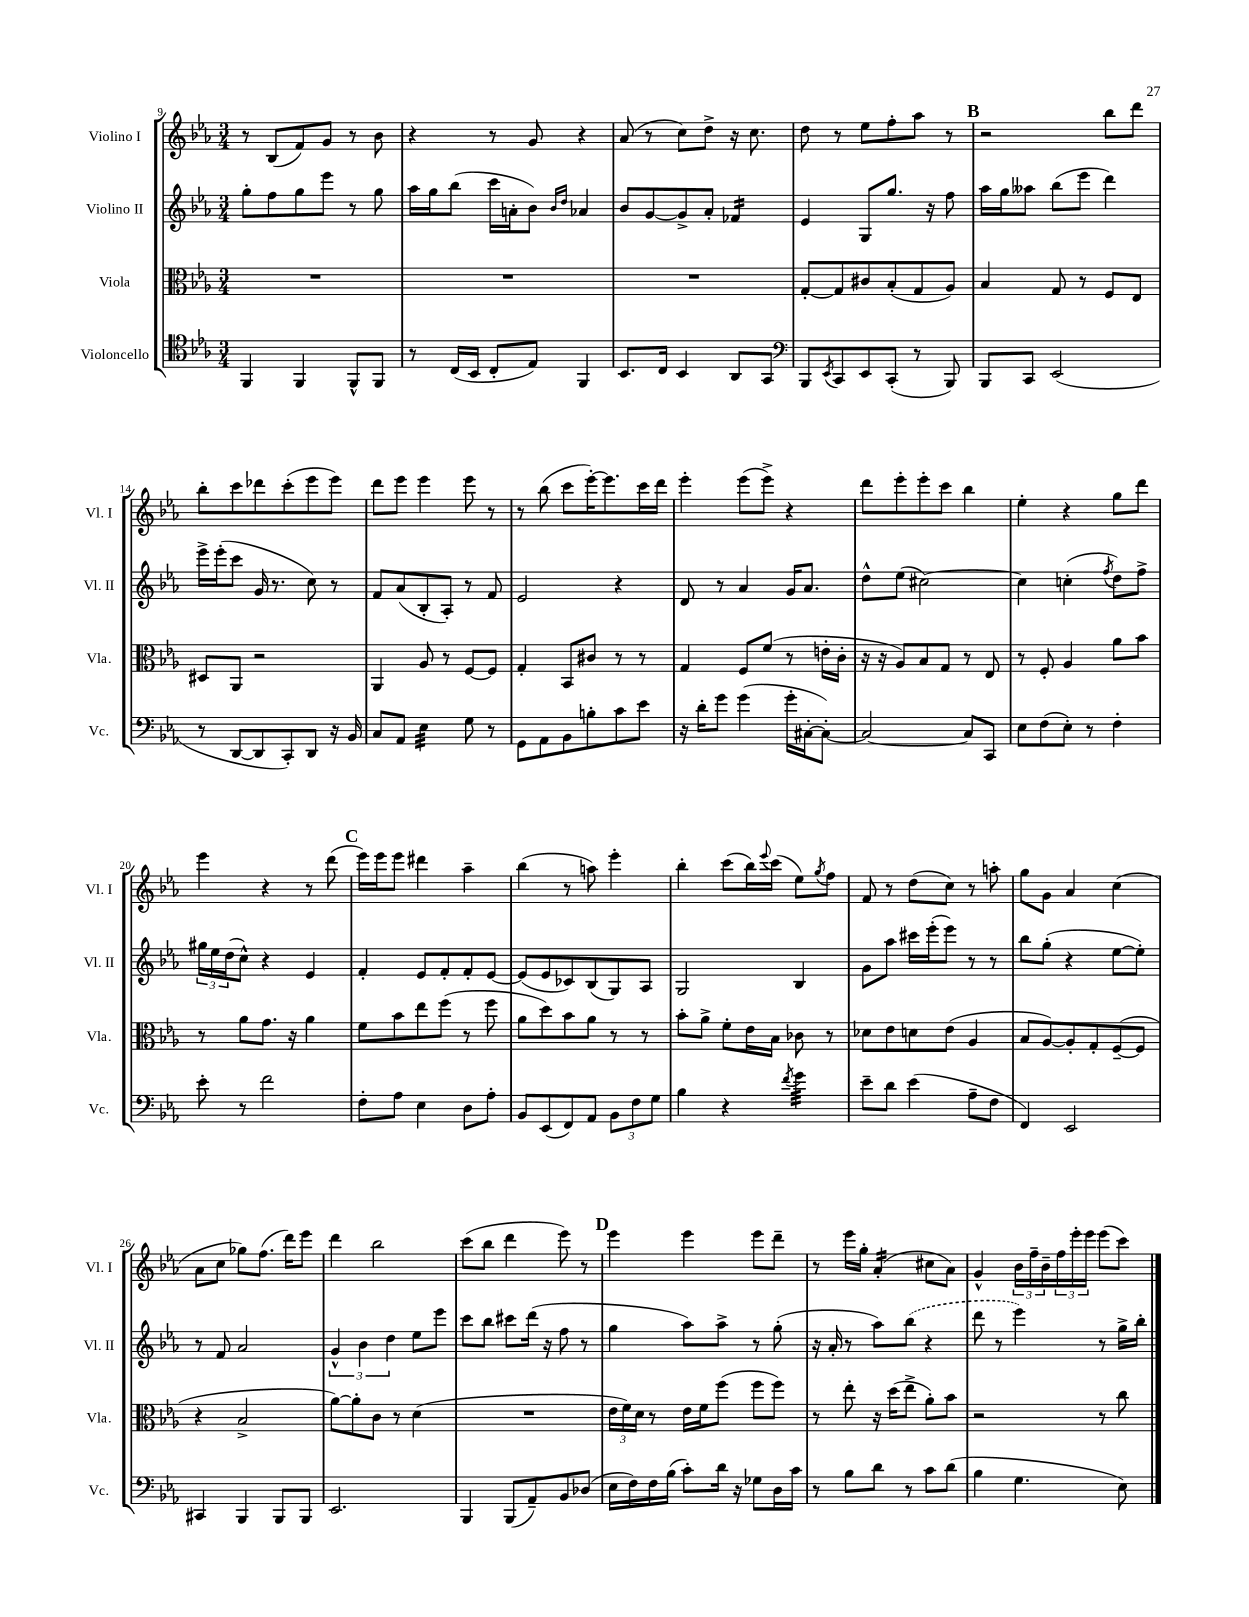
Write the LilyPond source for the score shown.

<<
\new StaffGroup <<
\new Staff = "s0" \with { instrumentName = "Violino I" shortInstrumentName = "Vl. I" } {
    \clef treble \key ees \major \numericTimeSignature \time 3/4
    r8 bes8( f'8) g'8 r8 bes'8 |
    r4 r8 g'8 r4 |
    aes'8( r8 c''8) d''8-> r16 c''8. |
    d''8 r8 ees''8 f''8-. aes''8 r8 |
    \mark \markup { \bold "B" } r2 bes''8 d'''8 |
    bes''8-. c'''8 des'''8 c'''8-.( ees'''8 ees'''8) |
    d'''8 ees'''8 ees'''4 ees'''8 r8 |
    r8 bes''8( c'''8 ees'''16~-.) ees'''8. c'''16 d'''16 |
    ees'''4-. ees'''8( ees'''8->) r4 |
    d'''8 ees'''8-. ees'''8-. c'''8 bes''4 |
    ees''4-. r4 g''8 d'''8 |
    ees'''4 r4 r8 d'''8( |
    \mark \markup { \bold "C" } ees'''16) ees'''16 ees'''8 dis'''4 aes''4-- |
    bes''4( r8 a''8) ees'''4-. |
    bes''4-. c'''8( bes''16) \appoggiatura { ees'''8 } c'''16( ees''8) \acciaccatura { g''8 } f''8 |
    f'8 r8 d''8( c''8) r8 a''8-. |
    g''8 g'8 aes'4 c''4( |
    aes'8 c''8 ges''8) f''8.( d'''16) ees'''8 |
    d'''4 bes''2 |
    c'''8( bes''8 d'''4 ees'''8) r8 |
    \mark \markup { \bold "D" } ees'''4 ees'''4 ees'''8 d'''8-- |
    r8 ees'''16 g''16-. aes'4:16-.( cis''8 aes'8) |
    g'4-^ \tuplet 3/2 { bes'16 f''16-- bes'16-- } \tuplet 3/2 { f''16 ees'''16-. ees'''16 } ees'''8( c'''8) \bar "|." |
}
\new Staff = "s1" \with { instrumentName = "Violino II" shortInstrumentName = "Vl. II" } {
    \clef treble \key ees \major \numericTimeSignature \time 3/4
    g''8-. f''8 g''8 ees'''8 r8 g''8 |
    aes''16 g''16 bes''8( c'''16 a'16-. bes'8) \grace { bes'16 d''16 } aes'4 |
    bes'8 g'8~ g'8-> aes'8-. fes'4:16 |
    ees'4 g8 g''8. r16 f''8 |
    \mark \markup { \bold "B" } aes''16 g''16 aeses''8 bes''8( ees'''8 d'''4) |
    ees'''16-> ees'''16-.( c'''8 g'16 r8. c''8) r8 |
    f'8 aes'8( bes8-. aes8-.) r8 f'8 |
    ees'2 r4 |
    d'8 r8 aes'4 g'16 aes'8. |
    d''8-^ ees''8( cis''2~) |
    cis''4 c''4-.( \acciaccatura { f''8 } d''8) f''8-> |
    \tuplet 3/2 { gis''16 ees''16 d''16( } c''8-^) r4 ees'4 |
    \mark \markup { \bold "C" } f'4-. ees'8 f'8-. f'8-. ees'8~ |
    ees'8( ees'8 ces'8) bes8( g8) aes8 |
    g2 bes4 |
    g'8 aes''8 cis'''16 ees'''16-.( ees'''8) r8 r8 |
    bes''8 g''8-.( r4 ees''8~ ees''8-.) |
    r8 f'8 aes'2 |
    \tuplet 3/2 { g'4-^ bes'4 d''4 } ees''8 ees'''8 |
    c'''8 bes''8 cis'''8 d'''16( r16 f''8 r8 |
    \mark \markup { \bold "D" } g''4 aes''8) aes''8-> r8 g''8-.( |
    r16 aes'16-. r8 aes''8) \once \slurDashed bes''8( r4 |
    d'''8 r8 ees'''4) r8 g''16-> bes''16-. \bar "|." |
}
\new Staff = "s2" \with { instrumentName = "Viola" shortInstrumentName = "Vla." } {
    \clef alto \key ees \major \numericTimeSignature \time 3/4
    R2. |
    R2. |
    R2. |
    g8~-. g8 cis'8 bes8-.( g8 aes8) |
    \mark \markup { \bold "B" } bes4 g8 r8 f8 ees8 |
    dis8 aes,8 r2 |
    aes,4 aes8 r8 f8~ f8 |
    g4-. bes,8 cis'8 r8 r8 |
    g4 f8 f'8( r8 e'16-. c'16-. |
    r16 r16 aes8) bes8 g8 r8 ees8 |
    r8 f8-. aes4 aes'8 bes'8 |
    r8 aes'8 g'8. r16 aes'4 |
    \mark \markup { \bold "C" } f'8 bes'8 ees''8 f''8( r8 f''8 |
    aes'8 d''8) bes'8 aes'8 r8 r8 |
    bes'8-. aes'8-> f'8-. ees'16 bes16 ces'8 r8 |
    des'8 ees'8 d'8 ees'8( aes4 |
    bes8 aes8~) aes8-. g8-. f8~--( f8 |
    r4 bes2-> |
    aes'8~) aes'8-. c'8 r8 d'4( |
    R2. |
    \mark \markup { \bold "D" } \tuplet 3/2 { ees'16 f'16) d'16 } r8 ees'16 f'16 f''8( f''8 f''8) |
    r8 ees''8-. r16 d''16( ees''8-> aes'8-.) bes'8 |
    r2 r8 c''8 \bar "|." |
}
\new Staff = "s3" \with { instrumentName = "Violoncello" shortInstrumentName = "Vc." } {
    \clef tenor \key ees \major \numericTimeSignature \time 3/4
    f,4 f,4 f,8-^ f,8 |
    r8 c16( bes,16 c8-. ees8) f,4 |
    bes,8. c16 bes,4 aes,8 g,8 |
    \clef bass bes,,8 \acciaccatura { ees,8 } c,8 ees,8 c,8-.( r8 bes,,8) |
    \mark \markup { \bold "B" } bes,,8 c,8 ees,2( |
    r8 d,8~ d,8 c,8-.) d,8 r16 bes,16 |
    c8 aes,8 ees4:32 g8 r8 |
    g,8 aes,8 bes,8 b8-. c'8 ees'8 |
    r16 d'16-. g'8 g'4( g'16-. cis16~-. cis8~-.) |
    cis2~ cis8 c,8 |
    ees8 f8( ees8-.) r8 f4-. |
    ees'8-. r8 f'2 |
    \mark \markup { \bold "C" } f8-. aes8 ees4 d8 aes8-. |
    bes,8 ees,8( f,8) aes,8 \tuplet 3/2 { bes,8 f8 g8 } |
    bes4 r4 \acciaccatura { f'8 } g'4:32 |
    ees'8-- d'8 ees'4( aes8-- f8 |
    f,4) ees,2 |
    cis,4 bes,,4 bes,,8 bes,,8 |
    ees,2. |
    bes,,4 bes,,8( aes,8--) bes,8 des8( |
    \mark \markup { \bold "D" } ees16 f16) f16 bes16( c'8-.) d'16 r16 ges8 d16 c'16 |
    r8 bes8 d'8 r8 c'8 d'8( |
    bes4 g4. ees8) \bar "|." |
}
>>
>>
\layout { \context { \Score currentBarNumber = #9 } }
